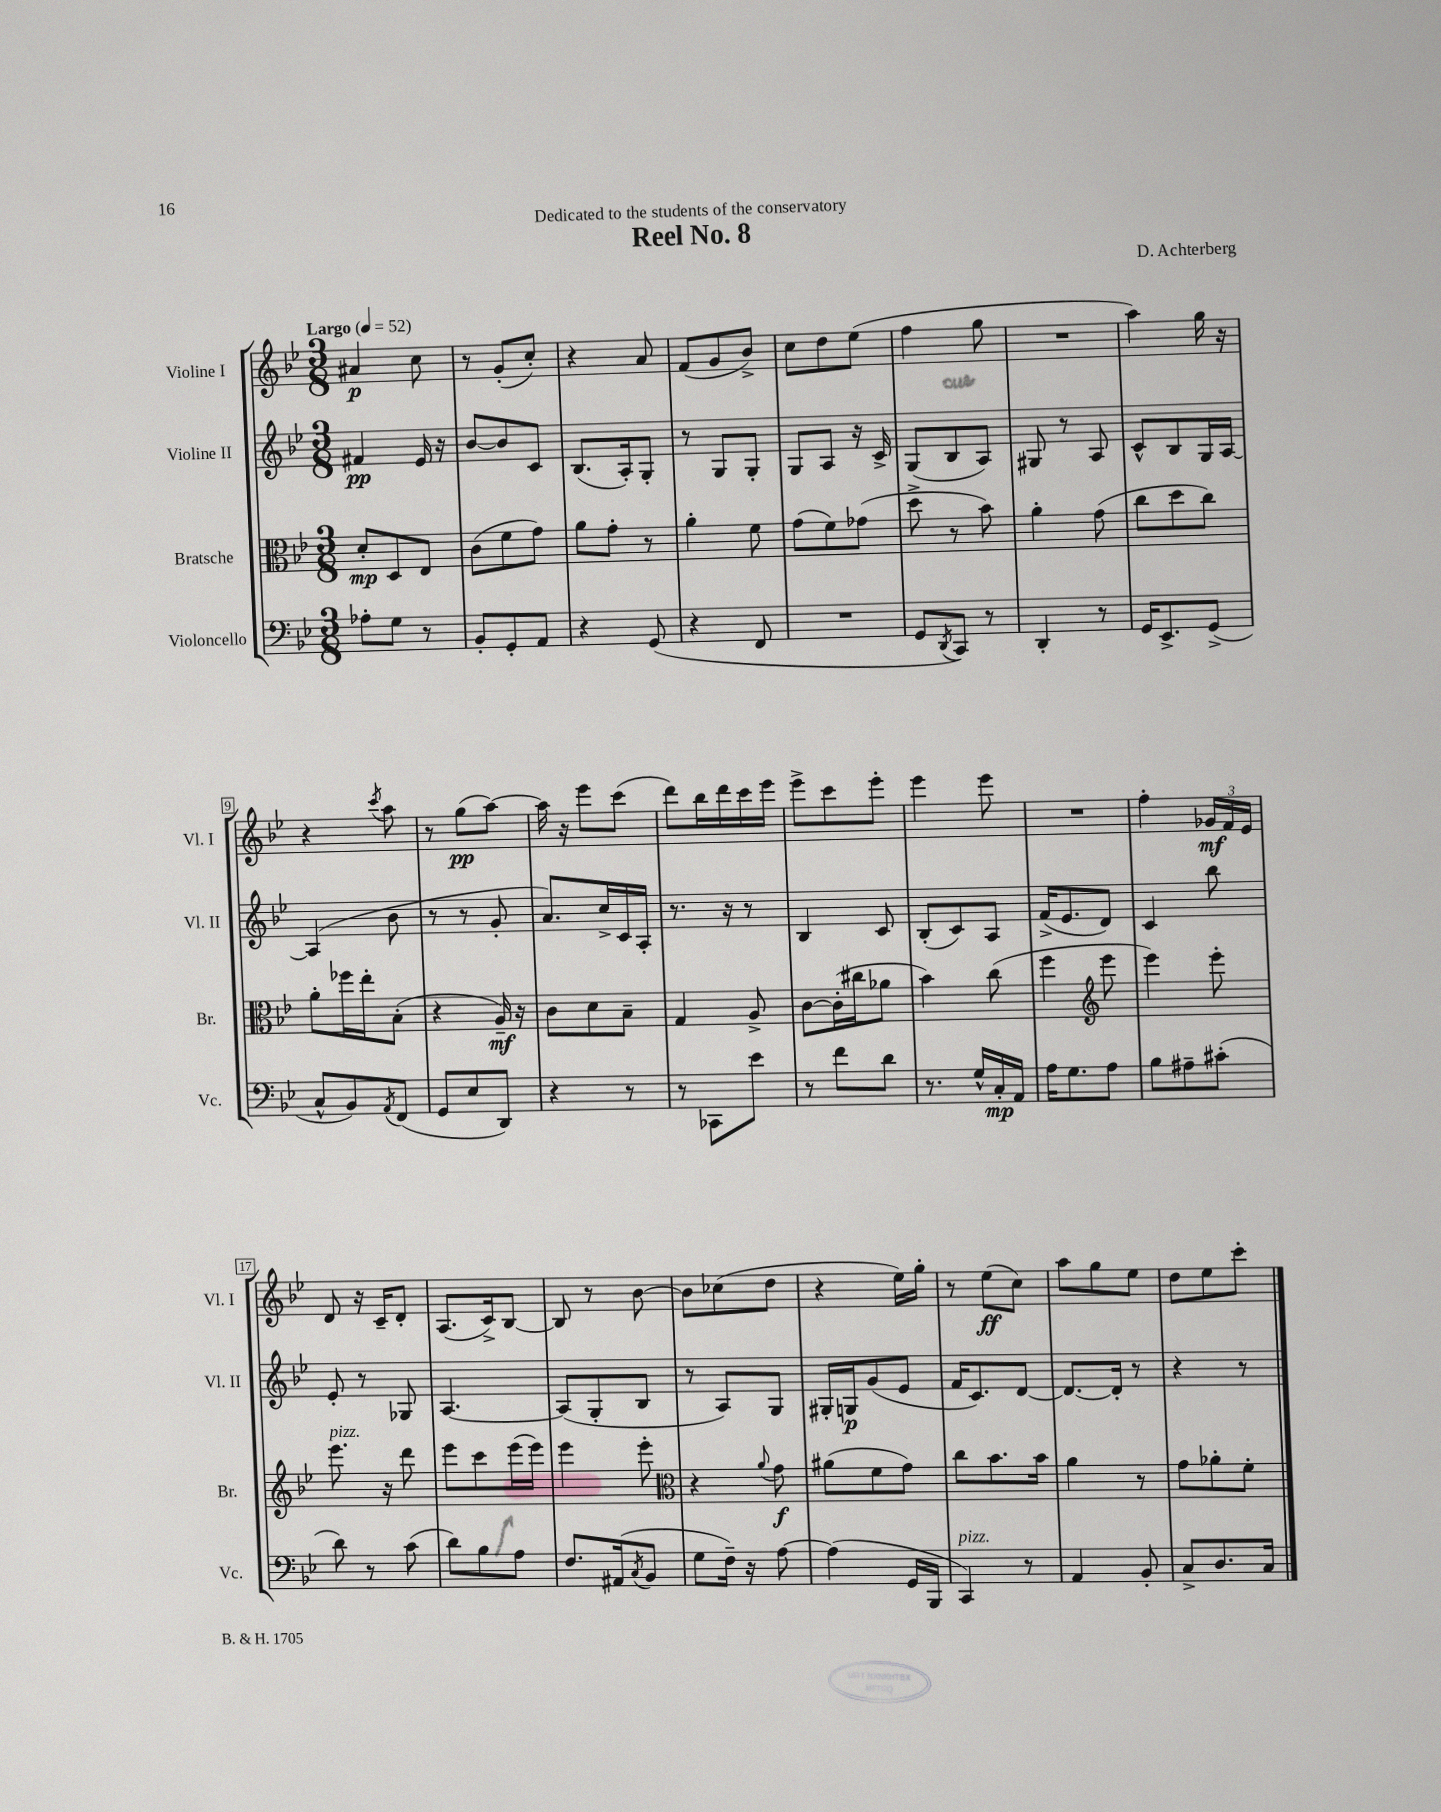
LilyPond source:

\header { title = "Reel No. 8" composer = "D. Achterberg" dedication = "Dedicated to the students of the conservatory" }
<<
\new StaffGroup <<
\new Staff = "s0" \with { instrumentName = "Violine I" shortInstrumentName = "Vl. I" } {
    \clef treble \key bes \major \numericTimeSignature \time 3/8 \tempo "Largo" 4 = 52
    ais'4\p c''8 |
    r8 g'8-.( c''8-.) |
    r4 a'8 |
    f'8( g'8 bes'8->) |
    c''8 d''8 ees''8( |
    f''4 g''8 |
    R4. |
    a''4) g''16 r16 |
    r4 \acciaccatura { c'''8 } a''8 |
    r8 g''8\pp( a''8~) |
    a''16 r16 ees'''8 c'''8( |
    d'''8) bes''16 d'''16 c'''16 ees'''16 |
    ees'''8-> c'''8 ees'''8-. |
    ees'''4 ees'''8 |
    R4. |
    f''4-. \tuplet 3/2 { ges'16\mf f'16 ees'16 } |
    d'8 r16 c'16-- d'8-. |
    a8.( c'16->) bes8~ |
    bes8 r8 bes'8~ |
    bes'8 ces''8( d''8 |
    r4 ees''16) g''16-. |
    r8 ees''8\ff( c''8) |
    a''8 g''8 ees''8 |
    d''8 ees''8 c'''8-. \bar "|." |
}
\new Staff = "s1" \with { instrumentName = "Violine II" shortInstrumentName = "Vl. II" } {
    \clef treble \key bes \major \numericTimeSignature \time 3/8
    fis'4\pp ees'16 r16 |
    bes'8~ bes'8 c'8 |
    bes8.( a16-.) g8-. |
    r8 g8 g8-. |
    g8 a8 r16 c'16-> |
    g8( bes8 a8) |
    gis8 r8 a8 |
    c'8-^ bes8 g16 a16~ |
    a4( bes'8 |
    r8 r8 g'8-. |
    a'8.) c''16-> c'16 a16-. |
    r8. r16 r8 |
    bes4 c'8 |
    bes8-.( c'8) a8 |
    f'16->( ees'8. d'8) |
    c'4 bes''8 |
    ees'8-. r8 ges8 |
    a4.~ |
    a8( g8-. bes8 |
    r8 a8) g8 |
    gis16-. g16\p g'8( ees'8 |
    f'16 c'8.) d'8~ |
    d'8.~ d'16-. r8 |
    r4 r8 \bar "|." |
}
\new Staff = "s2" \with { instrumentName = "Bratsche" shortInstrumentName = "Br." } {
    \clef alto \key bes \major \numericTimeSignature \time 3/8
    d'8-.\mp d8 ees8 |
    c'8( f'8 g'8) |
    a'8 g'8-. r8 |
    a'4-. f'8 |
    g'8( f'8) ges'8( |
    d''8-> r8 bes'8) |
    a'4-. g'8( |
    c''8 d''8 c''8) |
    a'8-. fes''16 ees''16-. bes8-.( |
    r4 a16--\mf) r16 |
    c'8 d'8 bes8-- |
    g4 a8-> |
    c'8~ c'16-.( cis''16 aes'8 |
    bes'4) c''8( |
    f''4 \clef treble ees'''8 |
    ees'''4) ees'''8-. |
    ees'''8.^\markup { \italic "pizz." } r16 d'''8 |
    ees'''8 c'''8 ees'''16( ees'''16) |
    ees'''4 ees'''8-. |
    \clef alto r4 \appoggiatura { a'8 } g'8\f |
    ais'8( f'8 g'8) |
    c''8 bes'8. bes'16 |
    a'4 r8 |
    g'8 aes'8-. f'8-. \bar "|." |
}
\new Staff = "s3" \with { instrumentName = "Violoncello" shortInstrumentName = "Vc." } {
    \clef bass \key bes \major \numericTimeSignature \time 3/8
    aes8-. g8 r8 |
    bes,8-. g,8-. a,8 |
    r4 g,8( |
    r4 f,8 |
    R4. |
    g,8 \acciaccatura { d,8 } c,8) r8 |
    d,4-. r8 |
    g,16 ees,8.-> g,8->( |
    c8-^ bes,8) \acciaccatura { a,8 } f,8( |
    g,8 ees8 d,8) |
    r4 r8 |
    r8 ces,8 ees'8 |
    r8 f'8 d'8 |
    r8. g16-^ c16-.\mp a,16 |
    a16 g8. a8 |
    bes8 ais8-- cis'8-.( |
    d'8) r8 c'8( |
    d'8) bes8 a8 |
    f8. ais,16( \acciaccatura { c8 } bes,8 |
    g8 f16--) r16 a8~ |
    a4( g,16 bes,,16 |
    c,4^\markup { \italic "pizz." }) r8 |
    a,4 bes,8-. |
    c8-> d8. c16 \bar "|." |
}
>>
>>
\layout { \context { \Score \override BarNumber.stencil = #(make-stencil-boxer 0.1 0.3 ly:text-interface::print) } }
